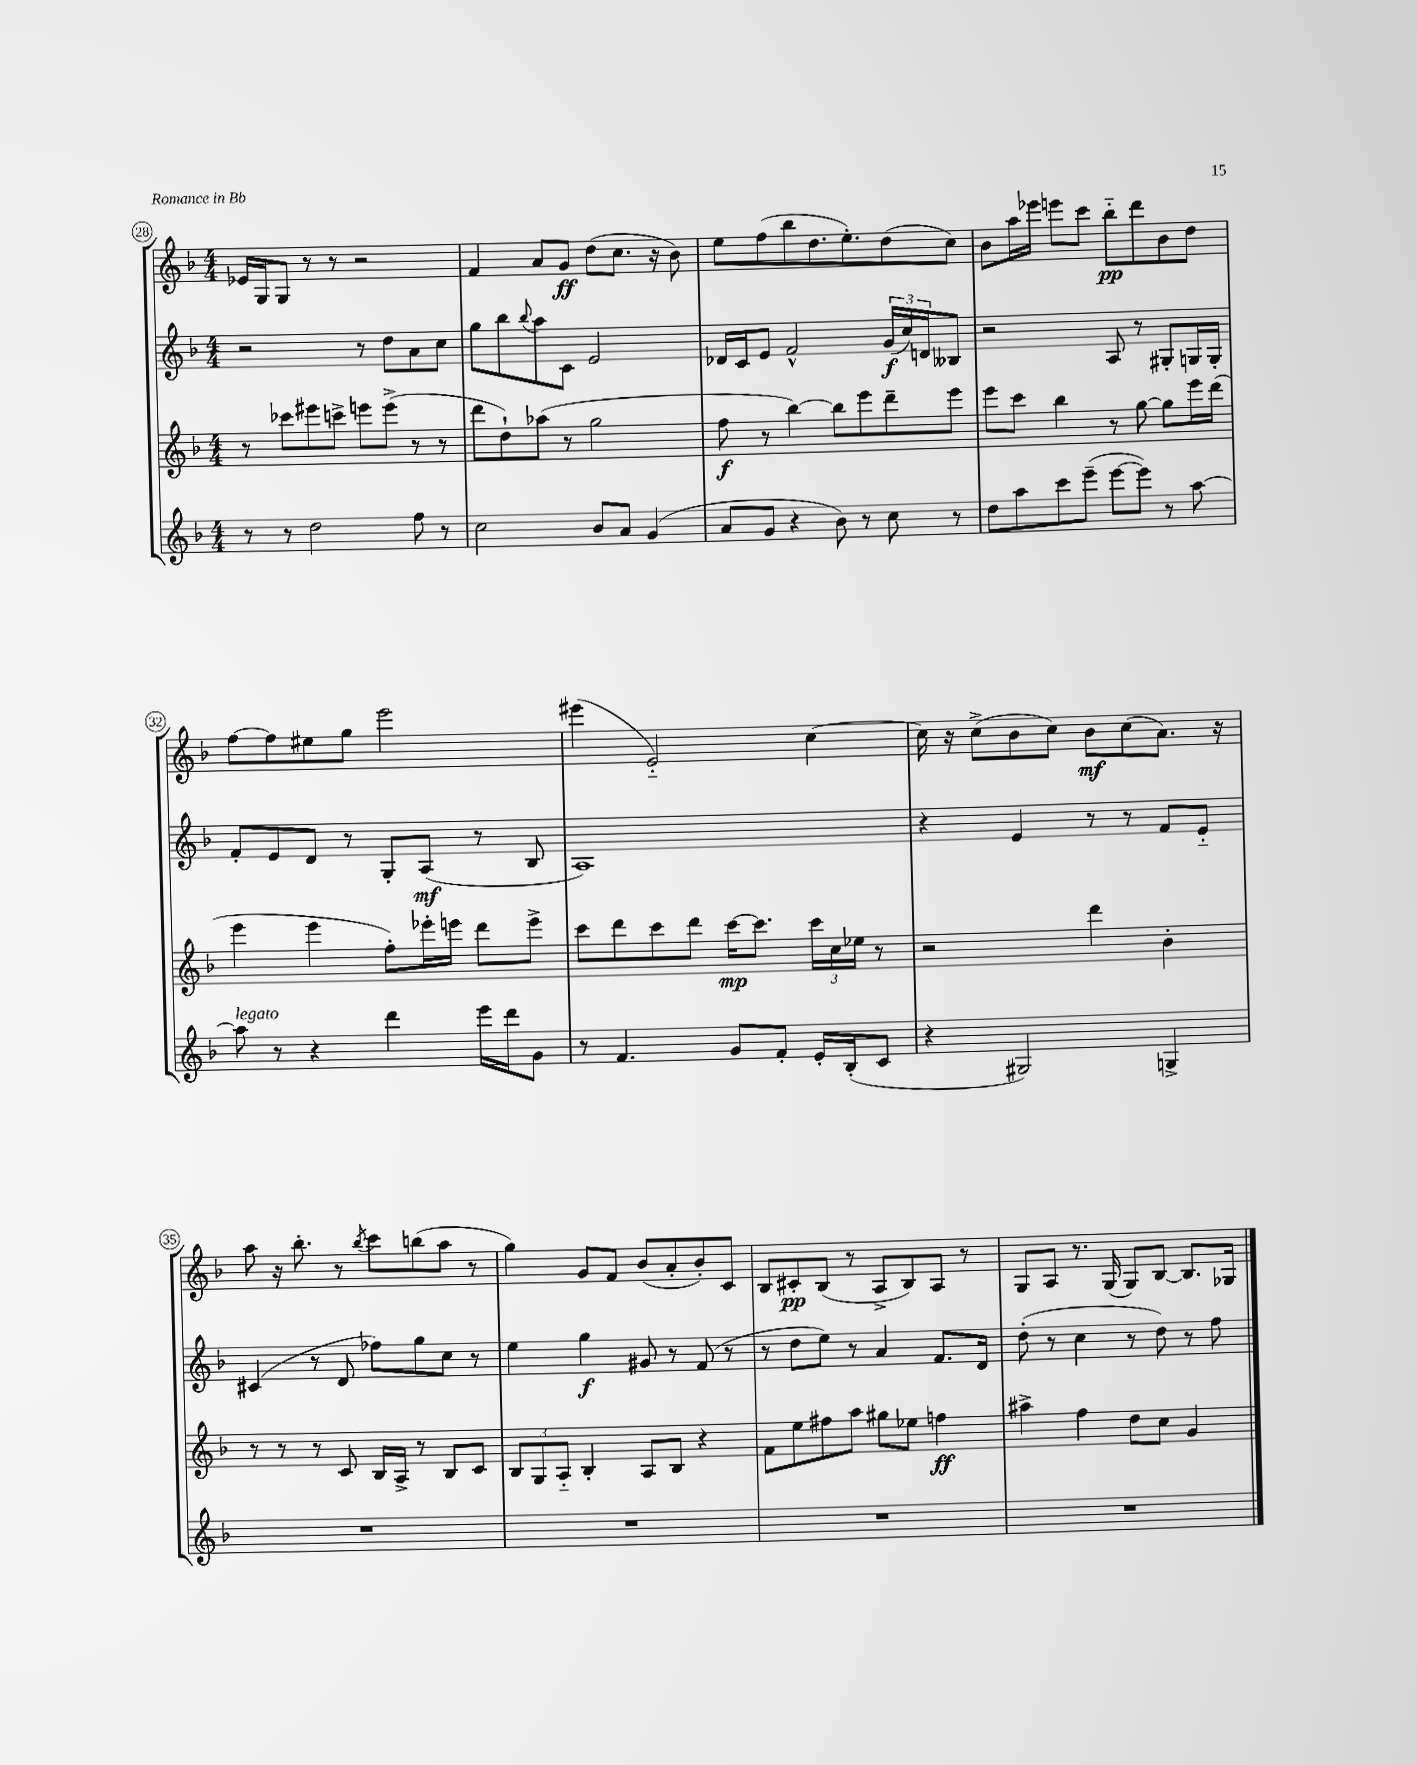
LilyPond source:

<<
\new StaffGroup <<
\new Staff = "s0" {
    \clef treble \key f \major \numericTimeSignature \time 4/4
    ees'16 g16 g8 r8 r8 r2 |
    f'4 a'8 g'8\ff d''8( c''8. r16 bes'8) |
    e''8 f''8( bes''8 d''8. e''8.-.) d''8( c''8) |
    bes'8 a''16 ees'''16 e'''8 c'''8 bes''8-_\pp d'''8 bes'8 d''8 |
    f''8~ f''8 eis''8 g''8 e'''2 |
    eis'''4( e'2-_) c''4~ |
    c''16 r16 c''8->( bes'8 c''8) bes'8\mf c''8( a'8.) r16 |
    a''8 r16 bes''8.-. r8 \acciaccatura { bes''8 } c'''8 b''8( a''8 r8 |
    g''4) g'8 f'8 bes'8( a'8-. bes'8-.) c'8 |
    bes8 cis'8-.\pp bes8( r8 a8-> bes8) a8 r8 |
    g8 a8 r8. g16( g8) bes8~ bes8. ges16 \bar "|." |
}
\new Staff = "s1" {
    \clef treble \key f \major \numericTimeSignature \time 4/4
    r2 r8 d''8 a'8 c''8 |
    g''8 bes''8 \appoggiatura { bes''8 } a''8 c'8 e'2 |
    des'16 c'16 e'8 f'2-^ \tuplet 3/2 { g'16\f( c''16) d'16 } beses8 |
    r2 a8 r8 gis8-. g16 g16-. |
    f'8-. e'8 d'8 r8 g8-. a8\mf( r8 bes8 |
    a1) |
    r4 e'4 r8 r8 f'8 e'8-_ |
    cis'4( r8 d'8 fes''8) g''8 c''8 r8 |
    e''4 g''4\f gis'8 r8 f'8( r8 |
    r8 d''8 e''8) r8 a'4 f'8. d'16 |
    d''8-.( r8 c''4 r8 d''8) r8 f''8 \bar "|." |
}
\new Staff = "s2" {
    \clef treble \key f \major \numericTimeSignature \time 4/4
    r8 ces'''8 eis'''8 c'''8-> e'''8 e'''8->( r8 r8 |
    d'''8 d''8-!) aes''8( r8 g''2 |
    f''8\f r8 bes''4~) bes''8 e'''8 d'''8-- e'''8 |
    e'''8 c'''8 bes''4 r8 g''8~ g''8 e'''16 d'''16( |
    e'''4 e'''4 f''8-.) ees'''16-. e'''16 d'''8 e'''8-> |
    c'''8 d'''8 c'''8 d'''8 c'''16~\mp c'''8. \tuplet 3/2 { c'''16 c''16 ees''16 } r8 |
    r2 d'''4 bes'4-. |
    r8 r8 r8 c'8 bes16 a16-> r8 bes8 c'8 |
    \tuplet 3/2 { bes8 g8 a8-_ } bes4-. a8 bes8 r4 |
    f'8 e''8 fis''8 a''8 gis''8 ees''8 f''4\ff |
    ais''4-> f''4 d''8 c''8 g'4 \bar "|." |
}
\new Staff = "s3" {
    \clef treble \key f \major \numericTimeSignature \time 4/4
    r8 r8 d''2 f''8 r8 |
    c''2 bes'8 a'8 g'4( |
    a'8 g'8 r4 bes'8) r8 c''8 r8 |
    d''8 a''8 c'''8 e'''8--( e'''8~ e'''8) r8 a''8~ |
    a''8^\markup { \italic "legato" } r8 r4 d'''4 e'''16 d'''16 g'8 |
    r8 f'4. g'8 f'8-. e'16-. bes16-.( c'8 |
    r4 gis2) g4-> |
    R1 |
    R1 |
    R1 |
    R1 \bar "|." |
}
>>
>>
\layout { \context { \Score currentBarNumber = #28 \override BarNumber.stencil = #(make-stencil-circler 0.1 0.3 ly:text-interface::print) } }
